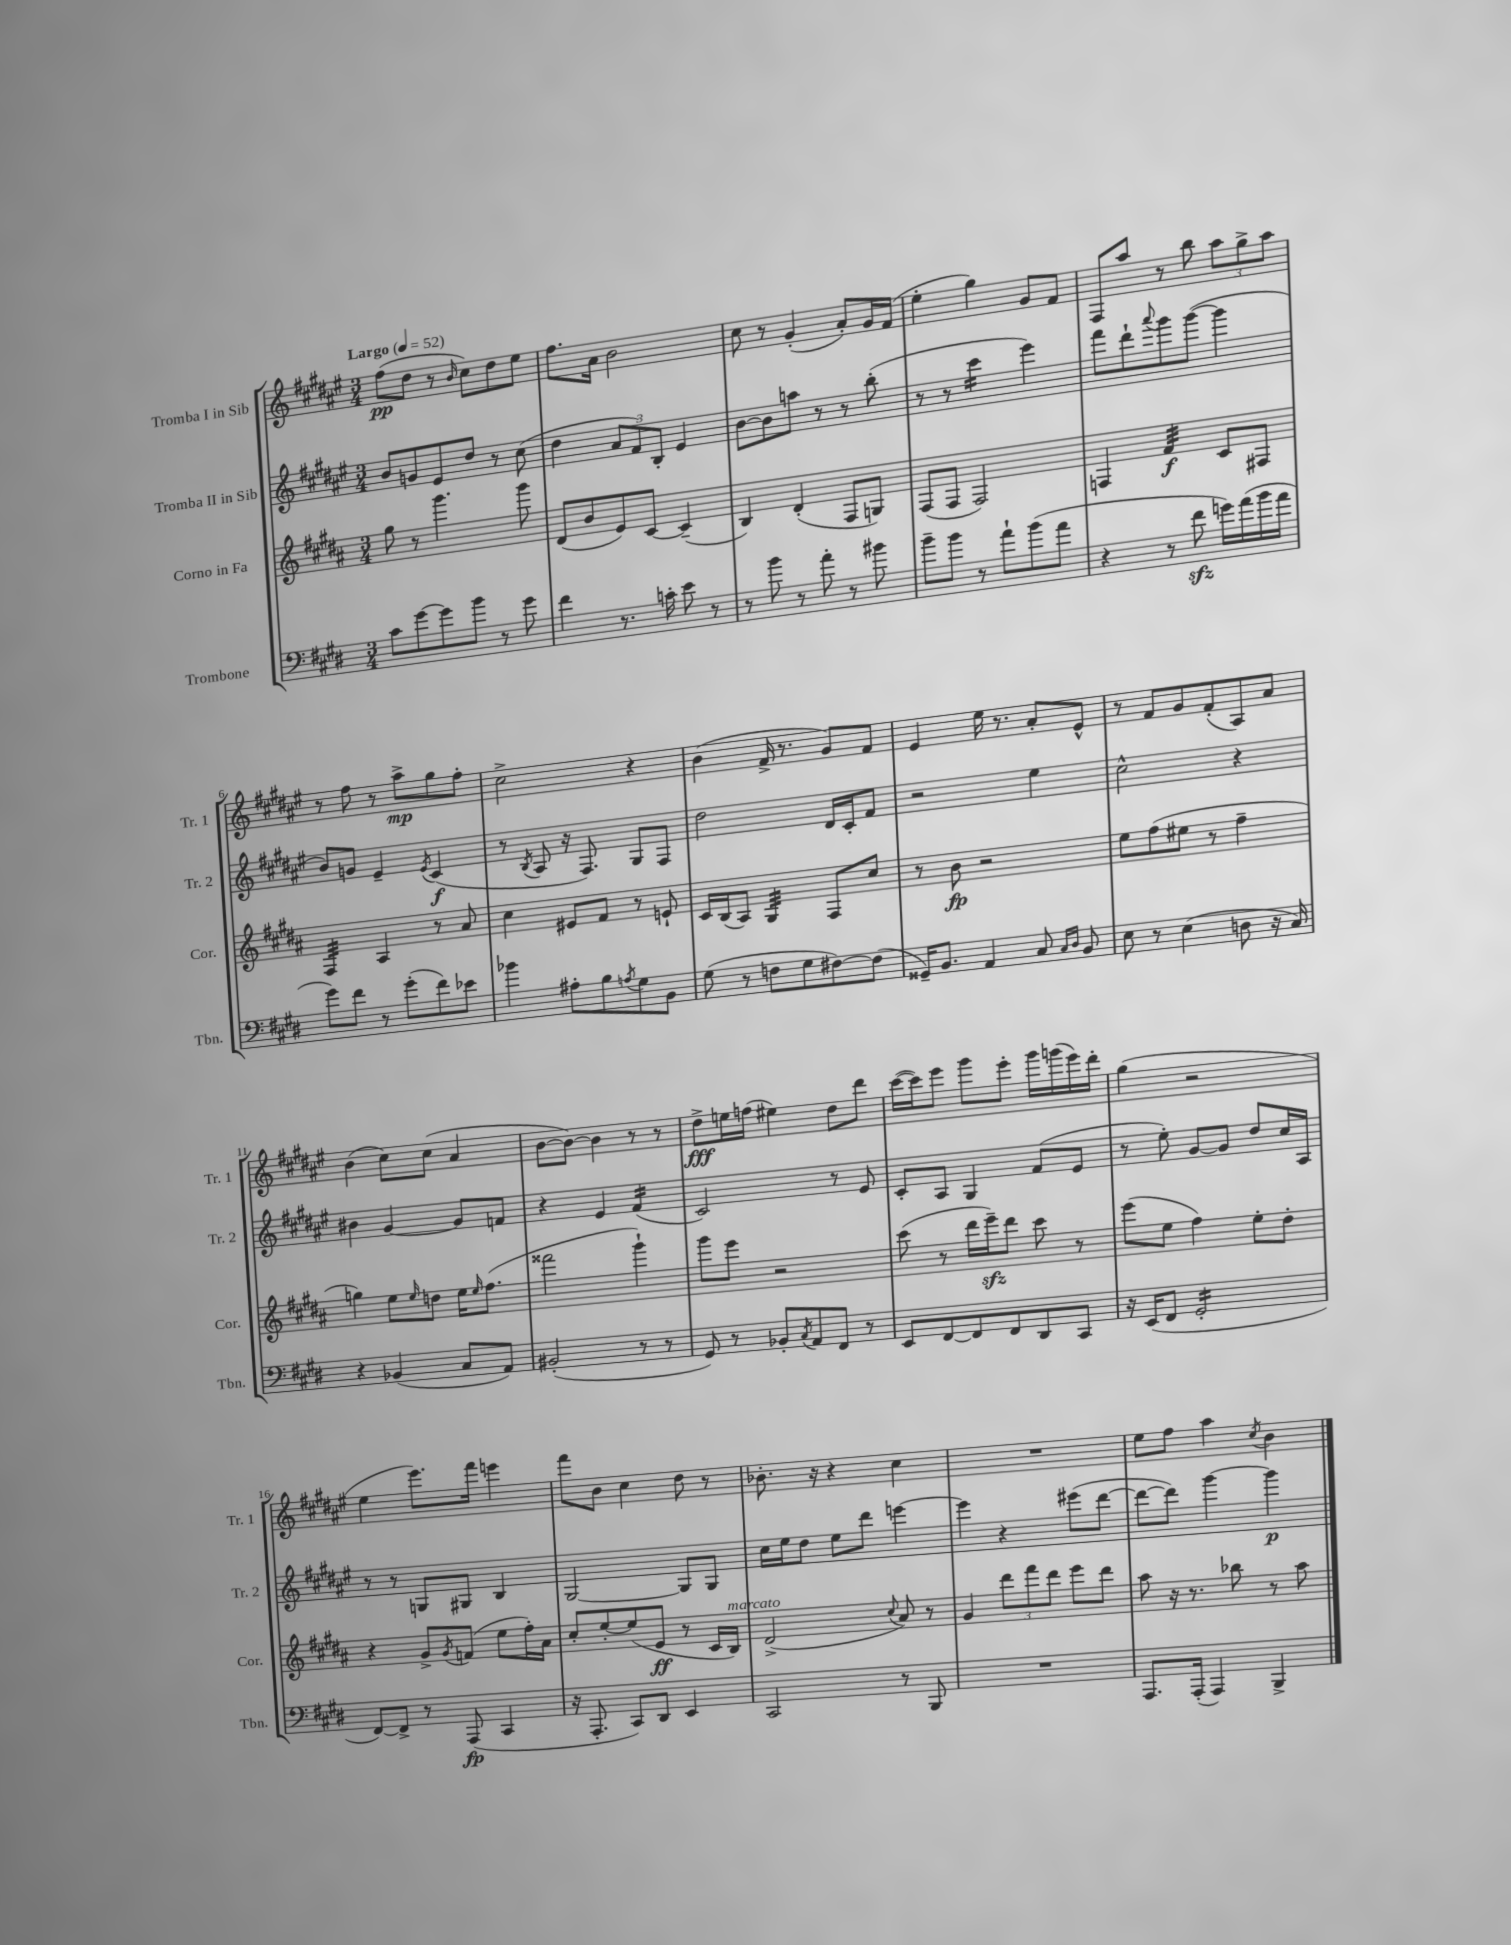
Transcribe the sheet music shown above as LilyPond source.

<<
\new StaffGroup <<
\new Staff = "s0" \with { instrumentName = "Tromba I in Sib" shortInstrumentName = "Tr. 1" } {
    \clef treble \key fis \major \numericTimeSignature \time 3/4 \tempo "Largo" 4 = 52
    fis''8\pp( dis''8 r8 \grace { b'16 } cis''8) dis''8 eis''8 |
    fis''8. ais'16 b'2 |
    cis''8 r8 gis'4-.( ais'8-.) gis'16 fis'16( |
    eis''4-. gis''4) gis'8 fis'8 |
    fis8 ais''8 r8 b''8 \tuplet 3/2 { ais''8 gis''8-> ais''8 } |
    r8 fis''8 r8 ais''8->\mp gis''8 fis''8-. |
    cis''2-> r4 |
    b'4( fis'16-> r8. gis'8) fis'8 |
    eis'4 eis''16 r8. ais'8-. eis'8-^ |
    r8 fis'8 gis'8 fis'8-.( ais8) ais'8 |
    b'4( cis''8) cis''8( ais'4 |
    b'8~ b'8~) b'4 r8 r8 |
    dis''8->\fff e''16 f''16( eis''4) dis''8 dis'''8 |
    cis'''16~( cis'''16) eis'''8 gis'''8 eis'''8-. gis'''16 g'''16( eis'''16) dis'''16-. |
    gis''4( r2 |
    eis''4 eis'''8.) fis'''16 e'''4 |
    fis'''8 b'8 cis''4 dis''8 r8 |
    bes'8.-. r16 r4 cis''4 |
    R2. |
    eis''8 fis''8 ais''4 \acciaccatura { cis''8 } b'4 \bar "|." |
}
\new Staff = "s1" \with { instrumentName = "Tromba II in Sib" shortInstrumentName = "Tr. 2" } {
    \clef treble \key fis \major \numericTimeSignature \time 3/4
    b'8 g'8 eis'8 dis''8 r8 cis''8( |
    dis''4 \tuplet 3/2 { ais'8 fis'8) b8-. } eis'4 |
    b'8~ b'8 a''8 r8 r8 b''8-.( |
    r8 r8 cis'''4:16 eis'''4) |
    fis'''8 dis'''8-! \appoggiatura { ais'''8 } gis'''8 gis'''8~( gis'''4 |
    b'8) g'8 eis'4-- \acciaccatura { eis'8 } cis'4\f( |
    r8 \acciaccatura { b8 } ais8 r16 fis8.) gis8 fis8 |
    dis''2 dis'16 cis'16-. fis'8 |
    r2 eis''4 |
    cis''2-^ r4 |
    bis'4 gis'4~ gis'8 f'8 |
    r4 eis'4 fis'4:16( |
    cis'2) r8 eis'8 |
    cis'8-. ais8 gis4 fis'8( eis'8 |
    r8 eis''8-.) gis'8~ gis'8 dis''8 cis''16 ais16 |
    r8 r8 g8 gis8 b4 |
    gis2~ gis8 gis8 |
    cis''16 eis''16 dis''8 eis''8 dis'''8 e'''4~ |
    e'''4 r4 eis'''8( dis'''8~ |
    dis'''8~ dis'''8) gis'''4~ gis'''4\p \bar "|." |
}
\new Staff = "s2" \with { instrumentName = "Corno in Fa" shortInstrumentName = "Cor." } {
    \clef treble \key b \major \numericTimeSignature \time 3/4
    gis''8 r8 gis'''4. gis'''8 |
    dis'8( b'8 e'8) cis'8~ cis'4--( |
    b4) dis'4-.( fis8 g8) |
    fis8( fis8 fis2) |
    f4 fis'4:32\f cis'8 fis8 |
    fis4:32 ais4 r8 ais'8 |
    cis''4 eis'8 fis'8 r8 e'8-! |
    cis'16 b16( ais8) gis4:32 fis8 cis''8 |
    r8 b'8\fp r2 |
    e''8 fis''8( eis''8 r8 fis''4-- |
    g''4) e''8 \grace { e''16 } d''8 e''16 \grace { e''16 } fis''8.( |
    fisis'''2 gis'''4-!) |
    gis'''8 e'''8 r2 |
    cis'''8( r8 dis'''16 e'''16--\sfz) dis'''8 cis'''8 r8 |
    e'''8( e''8 fis''4) e''8-. dis''8-. |
    r4 gis'8-> \acciaccatura { gis'8 } f'8( e''8 fis''16-.) ais'16 |
    cis''8-. e''8~-. e''8( e'8\ff r8 cis'16 b16^\markup { \italic "marcato" }) |
    dis'2->( \appoggiatura { cis''8 } ais'8) r8 |
    gis'4 \tuplet 3/2 { dis'''8 fis'''8 dis'''8 } e'''8 dis'''8 |
    ais''8 r16 r8. bes''8 r8 ais''8 \bar "|." |
}
\new Staff = "s3" \with { instrumentName = "Trombone" shortInstrumentName = "Tbn." } {
    \clef bass \key e \major \numericTimeSignature \time 3/4
    cis'8 gis'8~ gis'8 b'8 r8 gis'8 |
    fis'4 r8. c'16-. e'8 r8 |
    r8 b'8 r8 a'8-. r8 bis'8 |
    b'8-- b'8 r8 a'8-! b'8( a'8 |
    r4 r8 fis'8\sfz g'16) a'16( b'16 a'16 |
    gis'8) fis'8 r8 gis'8-.( fis'8) ees'8 |
    bes'4 ais8-. b8 \acciaccatura { a8 } gis8 b,8 |
    gis8( r8 f8 gis8 fis8~) fis8( |
    gisis,16--) b,8. a,4 cis8 \grace { cis16 dis16 } b,8 |
    e8 r8 e4( d8 r16 cis16) |
    r4 bes,4( cis8 a,8) |
    bis,2-.( r8 r8 |
    gis,8) r8 bes,8-. \acciaccatura { cis8 } a,8 fis,8 r8 |
    e,8 fis,8~ fis,8 fis,8 dis,8 cis,8 |
    r16 e,16( fis,8 gis,2:16-. |
    fis,8~) fis,8-> r8 a,,8\fp( cis,4 |
    r16 a,,8.-. cis,8) dis,8 e,4 |
    cis,2 r8 b,,8 |
    R2. |
    a,,8. a,,16-.( a,,4) b,,4-> \bar "|." |
}
>>
>>
